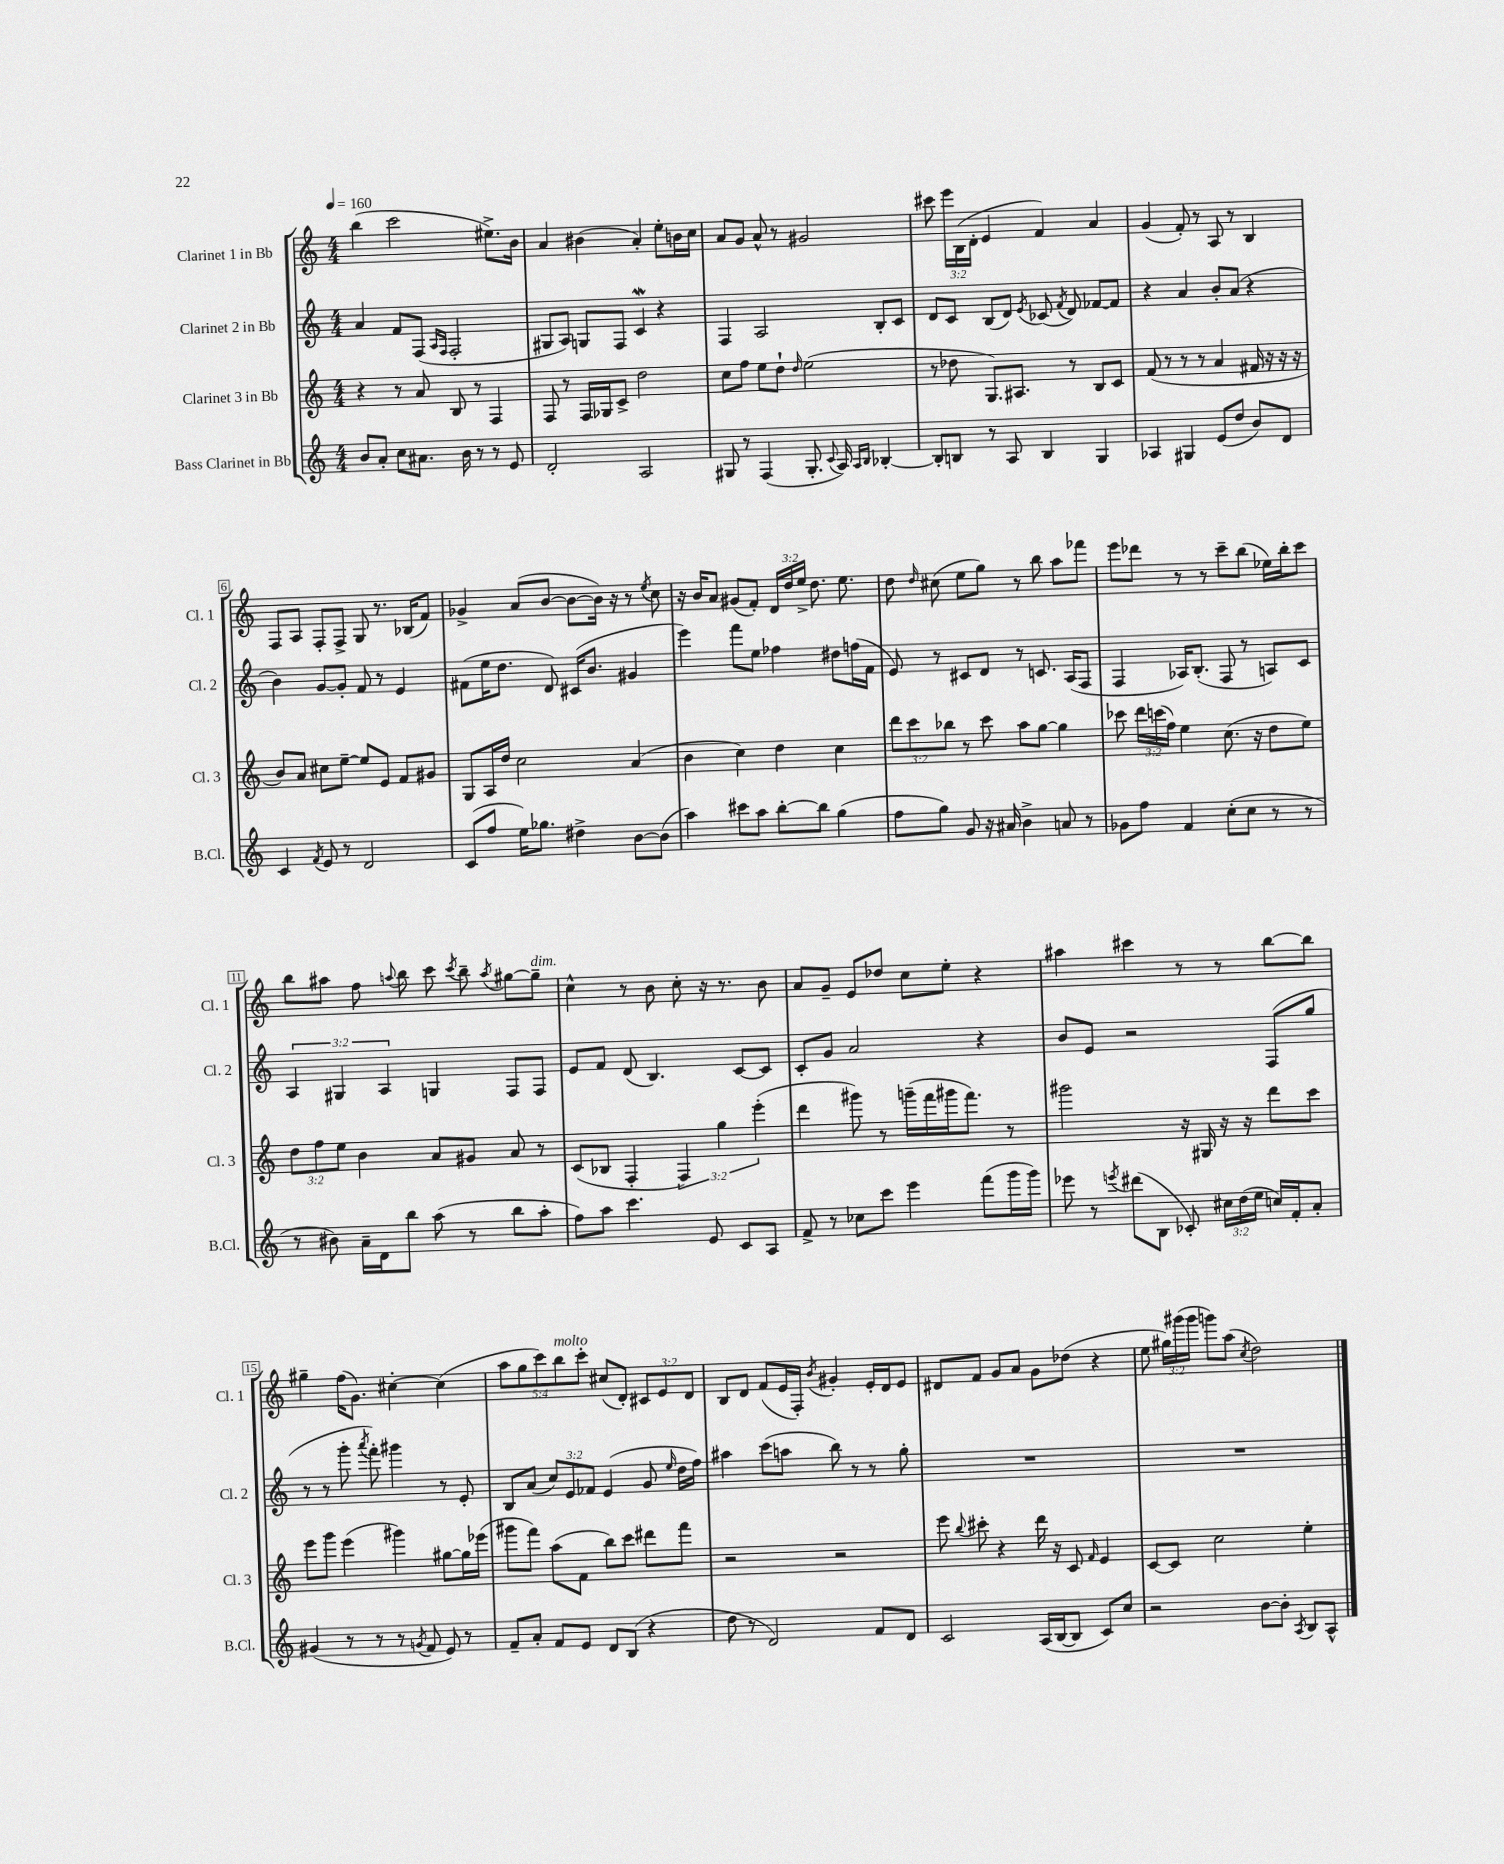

**kern	**kern	**kern	**kern
*part4	*part3	*part2	*part1
*staff4	*staff3	*staff2	*staff1
*I"Bass Clarinet in Bb	*I"Clarinet 3 in Bb	*I"Clarinet 2 in Bb	*I"Clarinet 1 in Bb
*I'B.Cl.	*I'Cl. 3	*I'Cl. 2	*I'Cl. 1
*clefG2	*clefG2	*clefG2	*clefG2
*k[]	*k[]	*k[]	*k[]
*M4/4	*M4/4	*M4/4	*M4/4
*MM160	*MM160	*MM160	*MM160
=1	=1	=1	=1
8b/L	4r	4a/	(4bb\
8a'/J	.	.	.
8cc\L	8r	8f/L	2ccc\
8.a#X\J	8a/	(8F/J	.
.	.	16qqA/LL	.
.	.	16qqF/JJ	.
.	8B/	2F'/	.
16b\	.	.	.
8r	8r	.	.
8r	4F/	.	8.ee#X^\L)
8e/	.	.	.
.	.	.	16b\Jk
=2	=2	=2	=2
2d'/	8F/	8G#X/L	4a/
.	8r	8A/J)	.
.	16F/LL	8Gn/L	(4b#X\
.	16G-X/J	.	.
.	8c^/J	8F/J	.
2A/	2dd\	4cw/	4a'/)
.	.	4r	8ee'\L
.	.	.	16bn\L
.	.	.	16cc\JJ
=3	=3	=3	=3
8G#X/	8cc\L	4F/	8a/L
8r	8ff\J	.	8g/J
(4F/	8ee\L	2A/	8a^^/
.	8dd`\J	.	8r
.	16qqdd/	.	.
8.G#'/	(2ee\	.	2g#X/
8qqc/	.	.	.
16A/)	.	.	.
16qqA/LL	.	.	.
16qqB/JJ	.	.	.
[4B-X'/	.	8B'/L	.
.	.	8c/J	.
=4	=4	=4	=4
8B-'/L]	8r	8d/L	8ccc#X\
8Bn/J	8dd-X\	8c/J	24eee\LL
.	.	.	(24B\
.	.	.	24d'\JJ
8r	8.G/L)	(8B/L	4e/
8A/	.	8d/J)	.
.	8.A#X/J	.	.
.	.	8qe/	.
4B/	.	(8c-X/	4f/)
.	.	8qf/	.
.	8r	8d/)	.
4G/	8B/L	[8f-X/L	4a/
.	8c/J	8f-/J]	.
=5	=5	=5	=5
4A-X/	(8f/	4r	(4g/
.	8r	.	.
4G#X/	8r	4a/	8f'/)
.	8r	.	8r
(8e/L	4a/	8b'/L	8A/
8dd/J	.	(8a/J	8r
8b/L)	16f#X/	4r	4B/
.	16r	.	.
8d/J	16r	.	.
.	16r	.	.
!!LO:LB:g=z
=6	=6	=6	=6
4c/	8b/L)	4b\)	8F/L
.	8a/J	.	8A/J
8qf/	.	.	.
8e/	8cc#X\L	[8g/L	8F'/L
8r	[8ee~\J	8g'/J]	8F^/J
2d/	8ee/L]	8f/	8G/
.	8e/J	8r	8.r
.	8f/L	4e/	.
.	.	.	(16B-X/KL
.	8g#X/J	.	8f/J)
=7	=7	=7	=7
(8c/L	8G/L	(8f#X\L	4g-X^/
8ff/J	16A/L	16ee\K	.
.	16dd/JJ	8.dd\J	.
16ee\KL)	2cc\	.	(8a/L
8.gg-X\J	.	.	.
.	.	8d/)	[8b/J
4dd#X^\	.	(16c#X/KL	8b\L_
.	.	8.b/J	.
.	.	.	16b\Jk])
.	.	.	16r
[8b\L	(4a/	4g#X/	8r
.	.	.	8qee/
(8b\J]	.	.	8cc\
=8	=8	=8	=8
4aa\)	4b\	4eee\)	16r
.	.	.	16b/KL
.	.	.	8a/J
8ccc#X\L	4cc\)	8fff\L	(8g#X/L
8aa\J	.	8ee\J	8f'/J)
[8bb'\L	4dd\	4ff-X\	24d/LL
.	.	.	24dd/
.	.	.	24ee^/JJ
8bb\J]	.	.	8.dd\
(4gg\	4cc\	8dd#X\L	.
.	.	.	8.ee\
.	.	(16ffn\L	.
.	.	16f\JJ	.
=9	=9	=9	=9
8ff\L	12ddd\L	8e/)	8dd\
.	12ccc\	.	.
.	.	.	16qqdd/
8gg\J)	.	8r	(8cc#X\
.	12bb-X\J	.	.
8g/	8r	8c#X/L	8ee\L
16r	8ccc\	8d/J	8gg\J)
16a#X/	.	.	.
4b^\	8aa\L	8r	8r
.	[8gg\J	8.cn/	8bb\
8an/	4gg\]	.	8aa\L
.	.	(16A/KL	.
8r	.	8F/J	8fff-X\J
=10	=10	=10	=10
8g-X\L	8ccc-X\	4F/	8eee\L
8ff\J	24ddd\LL	.	8ddd-X\J
.	(24cccn\	.	.
.	24ff\JJ)	.	.
4f/	4ee\	16A-X/KL)	8r
.	.	(8.B'/J	.
.	.	.	8r
(8cc'\L	(8.cc\	8F/	8ccc~\L
8cc\J	.	8r	(8bb\J
.	16r	.	.
8r	8dd\L	8An/L)	16ee-X\LL)
.	.	.	16bb'\J
8r	8ee\J)	8c/J	8ccc\J
!!LO:LB:g=z
=11	=11	=11	=11
8r	12dd\L	6A/	8bb\L
.	12ff\	.	.
8b#X\)	.	.	8aa#X\J
.	12ee\J	6G#X/	.
16a~\LL	4b\	.	8ff\
16d\J	.	.	.
.	.	6A/	.
.	.	.	8qqaan/
8bb\J	.	.	8bb\
(8aa\	8a/L	4Gn/	8ccc\
.	.	.	8qccc/
8r	8g#X/J	.	8bb~\
.	.	.	8qaa/
8bb\L	8a/	8F/L	[8gg#X\L
!	!	!	!LO:TX:a:i:t=dim.
8aa'\J	8r	8F/J	8gg#~\J]
=12	=12	=12	=12
8ff\L)	(8c/L	8e/L	4cc^^\
8aa\J	8B-X/J	8f/J	.
4.ccc\	4F'/	(8d/	8r
.	.	4.B/)	8b\
.	6F/)	.	8cc'\
8e/	.	.	16r
.	6gg\	.	.
.	.	.	8.r
8c/L	.	[8c/L	.
.	(6eee'\	.	.
8A/J	.	8c/J]	8b\
=13	=13	=13	=13
8f^/	4ddd\	8c'/L	8a/L
8r	.	8g/J	8g~/J
8cc-X\L	8ggg#X\)	2a/	8e/L
8ccc\J	8r	.	8dd-X/J
4eee\	(16gggn~\LL	.	8cc\L
.	16fff\	.	.
.	16ggg#X\J	.	8ee'\J
.	8.fff\J)	.	.
(8fff\L	.	4r	4r
16ggg\L	8r	.	.
16ggg\JJ)	.	.	.
=14	=14	=14	=14
8eee-X\	2ggg#X\	8b/L	4aa#X\
8r	.	8e/J	.
8qeeen/	.	.	.
(8ddd#X\L	.	2r	4ccc#X\
8B\J	.	.	.
8c-X'/)	16r	.	8r
.	16G#X/	.	.
24cc#X\LL	16r	.	8r
(24dd\	.	.	.
.	16r	.	.
24ee\JJ	.	.	.
16ccn/LL)	8ddd\L	(8F/L	[8bb\L
16f'/J	.	.	.
8a'/J	8ccc\J	8gg/J	8bb\J]
!!LO:LB:g=z
=15	=15	=15	=15
(4g#X/	8eee\L	8r	4gg#X~\
.	8ggg\J	8r	.
8r	(4eee\	8ggg'\	(16ff\KL
.	.	.	8.g\J)
.	.	8qaaa/	.
8r	.	8fff'\)	.
8r	4ggg#X\)	4ggg#X\	[4cc#X'\
8qgn/	.	.	.
8f/	.	.	.
8e/)	[8gg#X\L	8r	(4cc#\]
8r	16gg#\L]	8e'/	.
.	(16eee-X\JJ	.	.
=16	=16	=16	=16
8f~/L	8ggg#X\L	8B/L	10aa\L
.	.	.	10gg\
8a'/J	8fff\J)	(8a/J	.
.	.	.	10ccc\)
8f/L	(8aa\L	12cc/L)	.
!	!	!	!LO:TX:a:i:t=molto
.	.	.	10bb\
.	.	12e/	.
8e/J	8f\J	.	.
.	.	.	10ccc'\J
.	.	12f-X/J	.
8d/L	8bb\L)	(4e/	(8cc#X/L
(8B/J	8ccc\J	.	8d'/J)
4r	8ddd#X\L	8g/	12c#X/L
.	.	.	12e/
.	.	16qqee/	.
.	8fff\J	16dd\LL	.
.	.	.	12d/J
.	.	16ff\JJ)	.
=17	=17	=17	=17
8dd\	2r	4aa#X\	8B/L
8r	.	.	8d/J
2d/)	.	(8ccc\L	(8f/L
.	.	8aan\J	16e/L
.	.	.	16F'/JJ)
.	.	.	8qb/
.	2r	8bb\)	4g#X'/
.	.	8r	.
8f/L	.	8r	16e'/LL
.	.	.	16d/J
8d/J	.	8gg'\	8e/J
=18	=18	=18	=18
2c/	8eee\	1r	8d#X/L
.	8qqbb/	.	.
.	8ccc#X'\	.	8f/J
.	4r	.	8g/L
.	.	.	8a/J
(16A/LL	16ddd\	.	8g\L
[16B/J	16r	.	.
8B/J]	8c/	.	(8dd-X\J
.	16qqf/	.	.
8c/L)	4e/	.	4r
8cc/J	.	.	.
=19	=19	=19	=19
2r	[8c/L	1r	8ee\
.	8c/J]	.	24gg#X\LL)
.	.	.	(24ggg#X\
.	.	.	24ggg#\JJ
.	2cc\	.	8gggn\L)
.	.	.	(8aa\J
.	.	.	8qcc/
[8b\L	.	.	2dd\)
8b'\J]	.	.	.
8qA/	.	.	.
8B/L	4ee'\	.	.
8A^^/J	.	.	.
==	==	==	==
*-	*-	*-	*-
